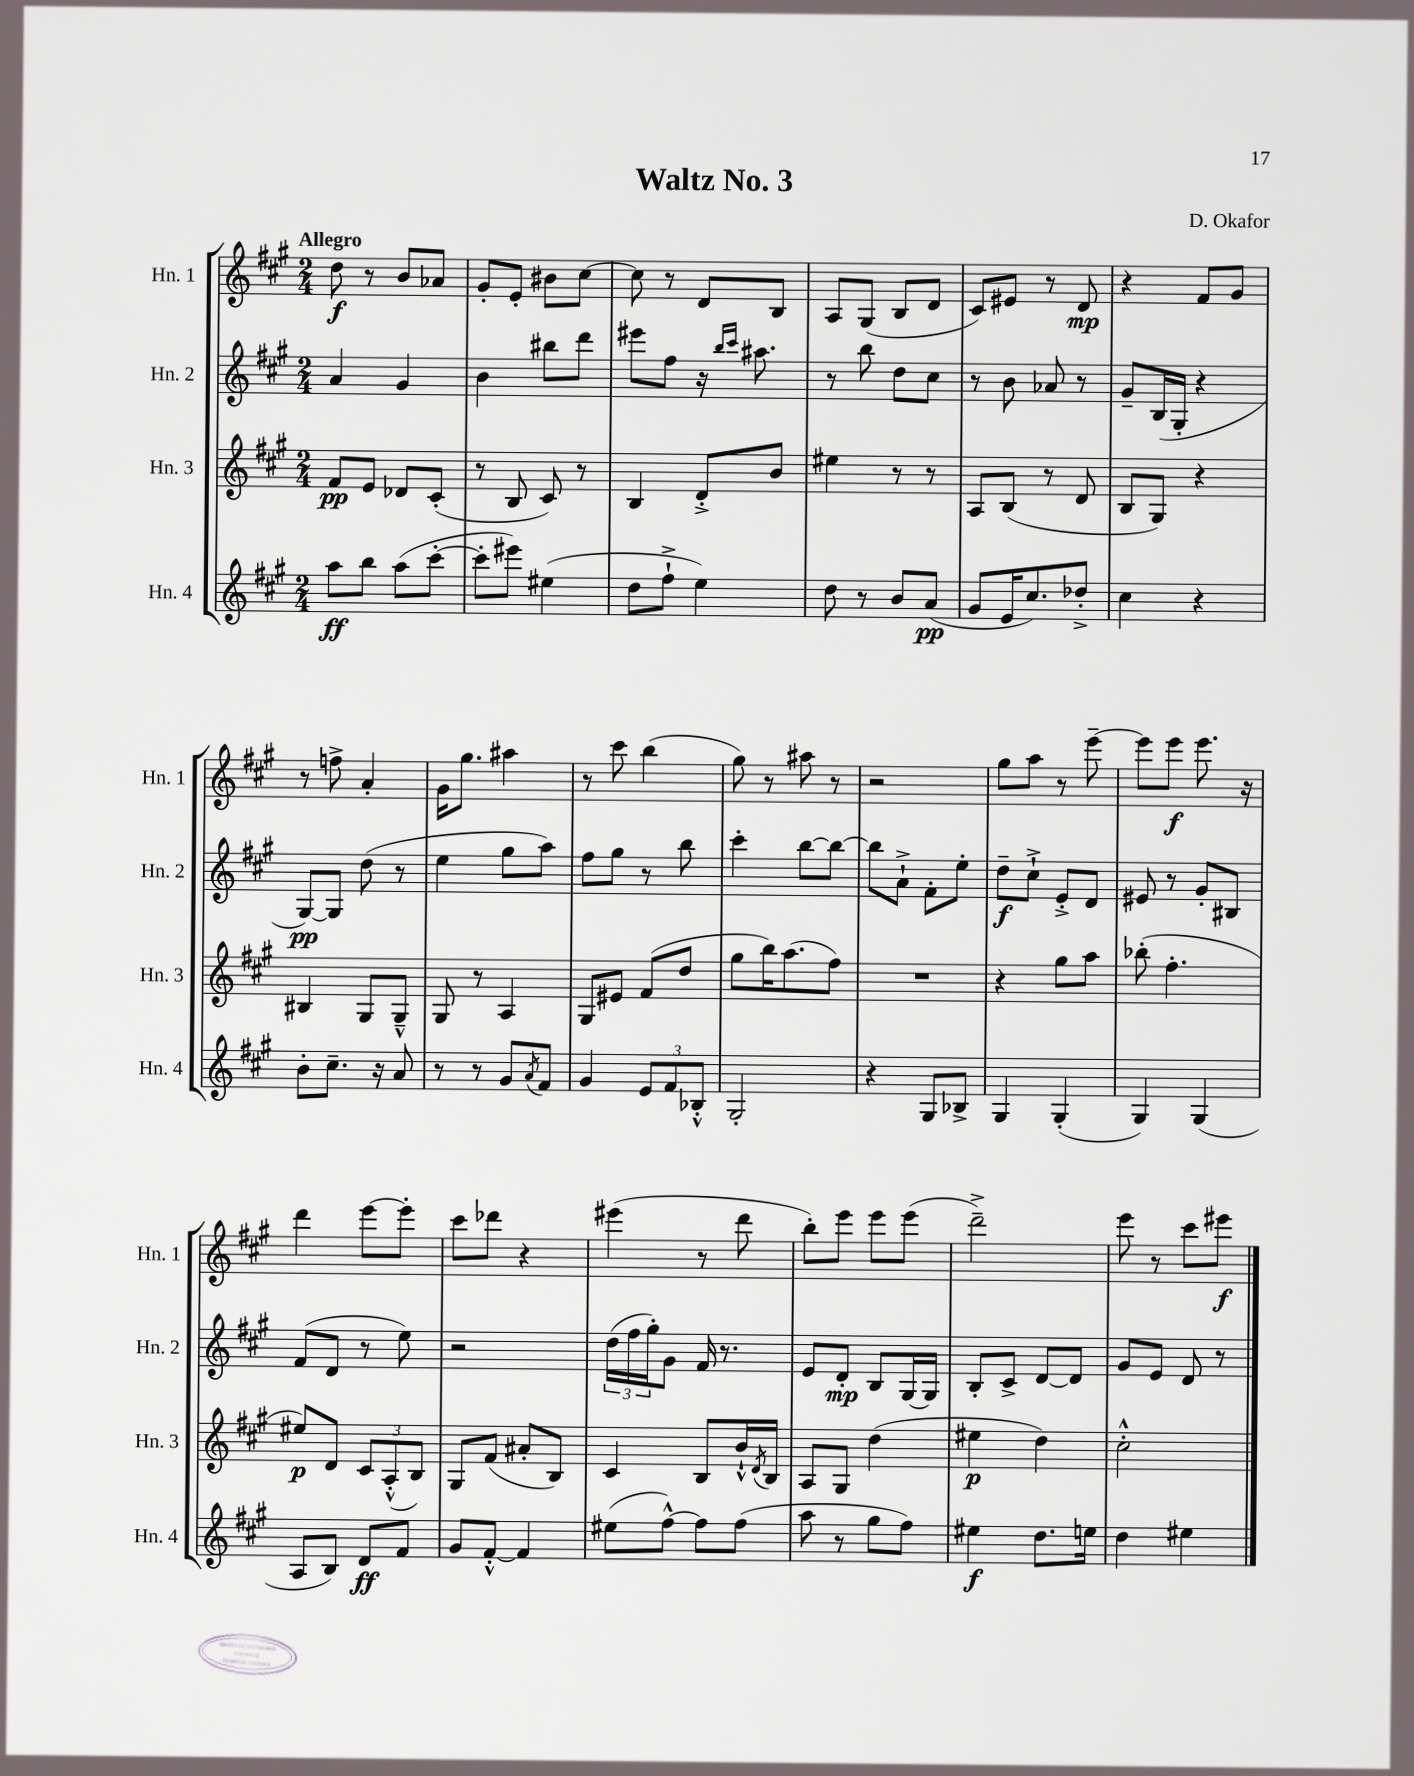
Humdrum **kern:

**kern	**kern	**kern	**kern
*staff4	*staff3	*staff2	*staff1
*clefG2	*clefG2	*clefG2	*clefG2
*k[f#c#g#]	*k[f#c#g#]	*k[f#c#g#]	*k[f#c#g#]
*M2/4	*M2/4	*M2/4	*M2/4
8aa\L	8f#/L	4a/	8dd\
8bb\J	8e/J	.	8r
(8aa\L	8d-/L	4g#/	8b/L
[8ccc#'\J	(8c#'/J	.	8a-/J
=	=	=	=
8ccc#'\]L	8r	4b\	8g#'/L
8eee#\J)	8B/	.	8e'/J
(4ee#\	8c#/)	8bb#\L	8b#\L
.	8r	8ddd\J	[8cc#\J
=	=	=	=
8dd\L	4B/	8eee#\L	8cc#\]
8ff#`^\J	.	8ff#\J	8r
4ee\)	8d'^/L	16r	8d/L
.	.	16qqbb/LL	.
.	.	16qqccc#/JJ	.
.	.	8.aa#\	.
.	8b/J	.	8B/J
=	=	=	=
8dd\	4ee#\	8r	8A/L
8r	.	8bb\	(8G#/J
8b/L	8r	8dd\L	8B/L
(8a/J	8r	8cc#\J	8d/J
=	=	=	=
8g#/L	8A/L	8r	8c#/L)
16e/K	(8B/J	8b\	8e#/J
8.cc#/)	.	.	.
.	8r	8a-/	8r
8dd-'^/J	8d/	8r	8d/
=	=	=	=
4cc#\	8B/L	8g#~/L	4r
.	8G#/J)	(16B/L	.
.	.	16G#'/JJ	.
4r	4r	4r	8f#/L
.	.	.	8g#/J
=	=	=	=
8b'\L	4B#/	[8G#/L)	8r
8.cc#~\J	.	8G#/]J	8ff^\
.	8G#/L	(8dd\	4a'/
16r	.	.	.
8a/	8G#~^^/J	8r	.
=	=	=	=
8r	8G#/	4ee\	16g#\LK
.	.	.	8.gg#\J
8r	8r	.	.
8g#/L	4A/	8gg#\L	4aa#\
8qa/	.	.	.
8f#/J	.	8aa\J)	.
=	=	=	=
4g#/	8G#/L	8ff#\L	8r
.	8e#/J	8gg#\J	8ccc#\
12e/L	(8f#/L	8r	(4bb\
12f#/	.	.	.
.	8dd/J	8bb\	.
12B-'^^/J	.	.	.
=	=	=	=
2G#'/	8gg#\L	4ccc#'\	8gg#\)
.	16bb\K)	.	8r
.	(8.aa\	.	.
.	.	[8bb\L	8aa#\
.	8ff#\J)	8bb\_J	8r
=	=	=	=
4r	2r	8bb\]L	2r
.	.	8a`^\J	.
8G#/L	.	8f#'\L	.
8B-^/J	.	8ee'\J	.
=	=	=	=
4G#/	4r	8dd~\L	8gg#\L
.	.	8cc#`^\J	8aa\J
(4G#'/	8gg#\L	8e'^/L	8r
.	8aa\J	8d/J	[8eee~\
=	=	=	=
4G#/)	(8bb-'\	8e#/	8eee\]L
.	4.ff#'\	8r	8eee\J
(4G#/	.	8g#'/L	8.eee\
.	.	8B#/J	.
.	.	.	16r
=	=	=	=
8A/L	8ee#/L)	(8f#/L	4ddd\
8B/J)	8d/J	8d/J	.
8d/L	12c#/L	8r	[8eee\L
.	(12A'^^/	.	.
8f#/J	.	8ee\)	8eee'\]J
.	12B/J)	.	.
=	=	=	=
8g#/L	8G#/L	2r	8ccc#\L
[8f#'^^/J	(8f#/J	.	8ddd-\J
4f#/]	8a#'/L	.	4r
.	8B/J)	.	.
=	=	=	=
(8ee#\L	4c#/	(24dd\LL	(4eee#\
.	.	24ff#\	.
.	.	24gg#'\J)	.
[8ff#^^\J)	.	8g#\J	.
8ff#\]L	8B/L	16f#/	8r
.	.	8.r	.
(8ff#\J	16b`^^/L	.	8ddd\
.	8qd/	.	.
.	16B/JJ	.	.
=	=	=	=
8aa\	8A/L	8e/L	8bb'\L)
8r	8G#/J	8d'/J	8eee\J
8gg#\L	(4dd\	8B/L	8eee\L
8ff#\J)	.	[16G#/L	(8eee\J
.	.	16G#/]JJ	.
=	=	=	=
4ee#\	4ee#\	8B'/L	2ddd~^\)
.	.	8c#^/J	.
8.dd\L	4dd\)	[8d/L	.
.	.	8d/]J	.
16ee\Jk	.	.	.
=	=	=	=
4dd\	2cc#'^^\	8g#/L	8eee\
.	.	8e/J	8r
4ee#\	.	8d/	8ccc#\L
.	.	8r	8eee#\J
==	==	==	==
*-	*-	*-	*-
